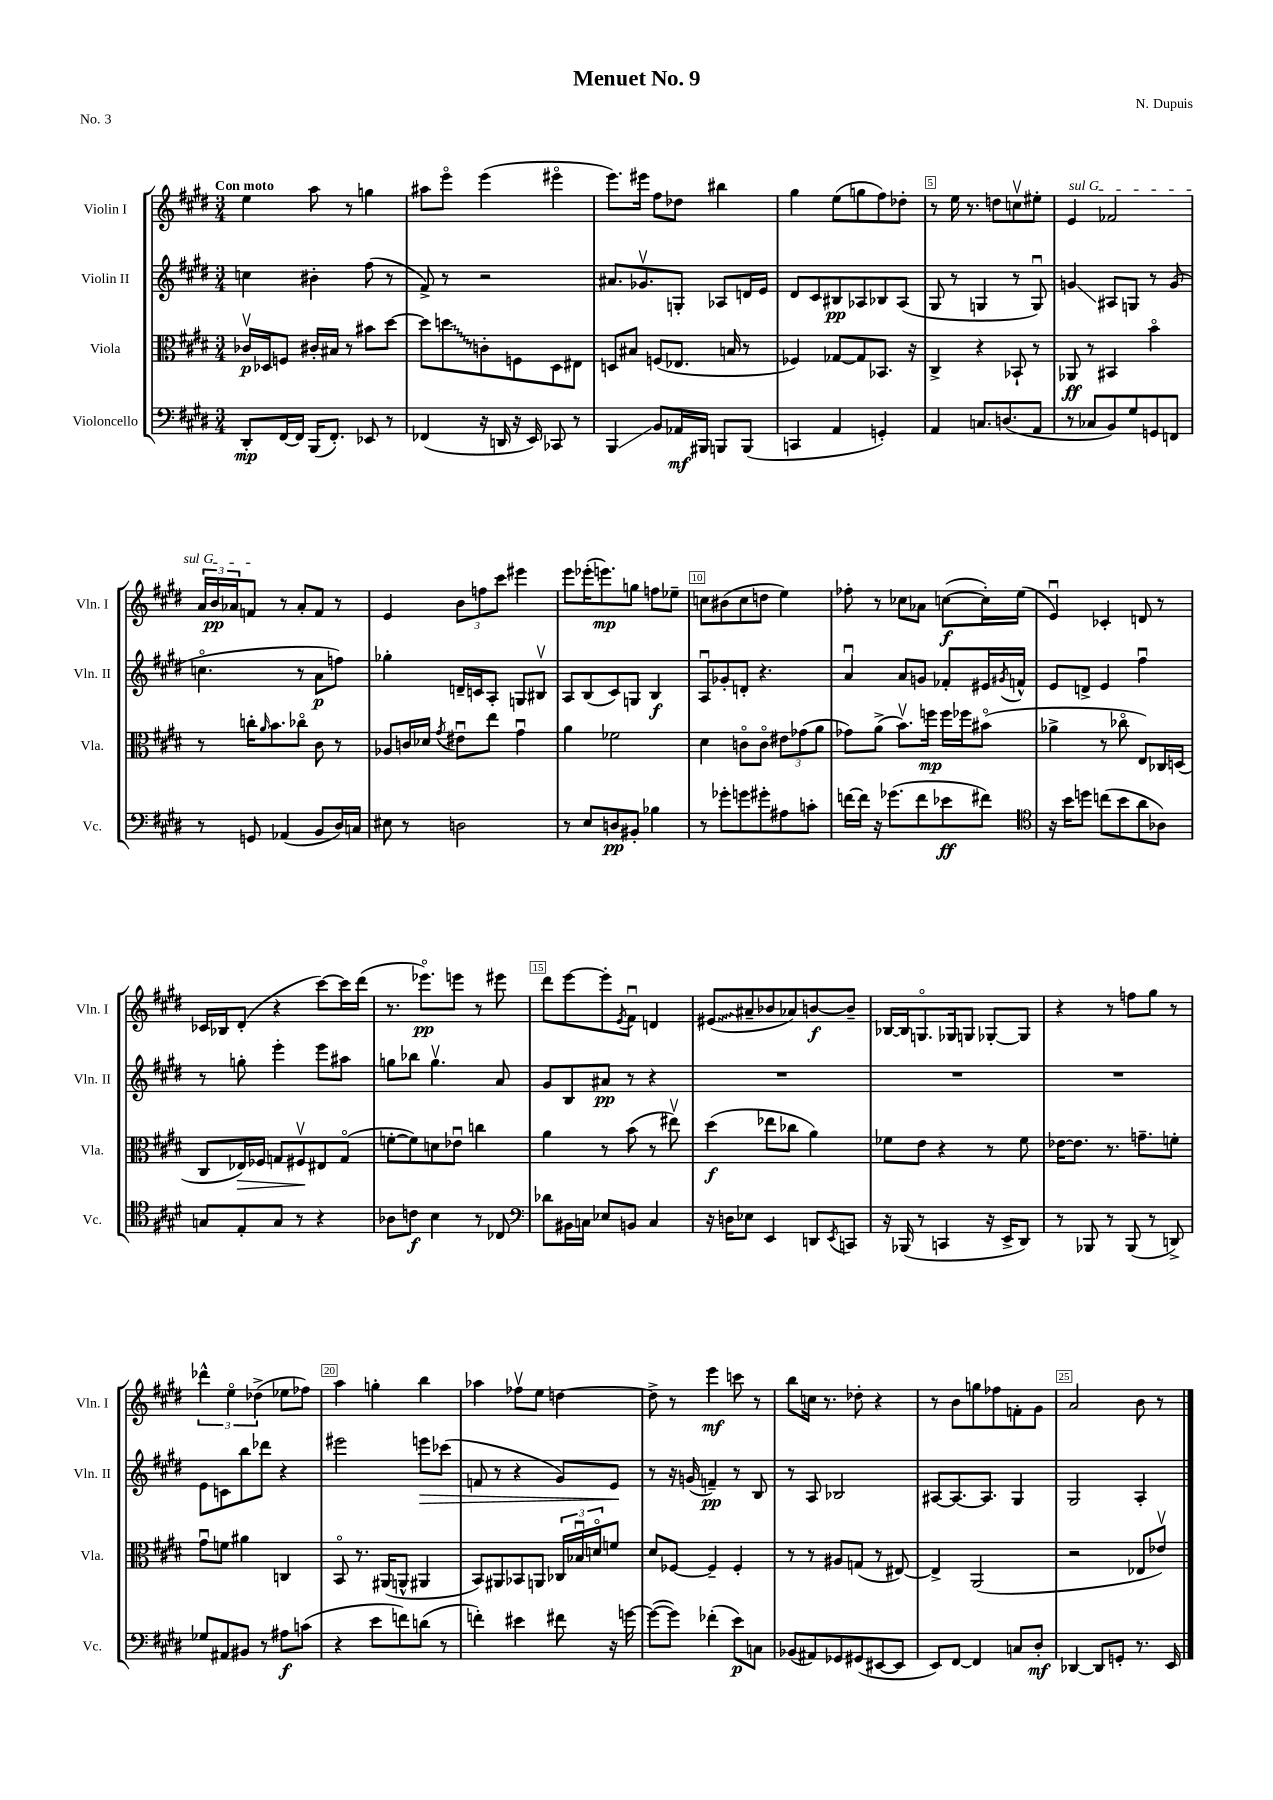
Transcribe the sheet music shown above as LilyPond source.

\header { title = "Menuet No. 9" composer = "N. Dupuis" piece = "No. 3" }
<<
\new StaffGroup <<
\new Staff = "s0" \with { instrumentName = "Violin I" shortInstrumentName = "Vln. I" } {
    \clef treble \key e \major \numericTimeSignature \time 3/4 \tempo "Con moto"
    e''4 a''8 r8 g''4 |
    ais''8 e'''8\flageolet e'''4( eis'''4\flageolet |
    e'''8.) eis'''16 fis''8 des''8 bis''4 |
    gis''4 e''8( g''8 fis''8) des''8-. |
    r8 e''16 r8. d''8 c''8\upbow eis''8-. |
    \once \override TextSpanner.bound-details.left.text = \markup { \italic "sul G" } e'4\startTextSpan fes'2 |
    \tuplet 3/2 { a'16 b'16\pp aes'16 } f'8\stopTextSpan r8 aes'8-. f'8 r8 |
    e'4 \tuplet 3/2 { b'8 f''8 cis'''8 } eis'''4 |
    e'''8 ees'''16-.( e'''8.\mp) g''8 f''8 ees''8-- |
    c''8 bis'8( c''8 d''8 e''4) |
    fes''8-. r8 ces''8 aes'8 c''8~\f( c''16-.) e''16( |
    e'4\downbow) ces'4-. d'8 r8 |
    ces'16 bes16 dis'8-.( r4 cis'''8~) cis'''16 dis'''16( |
    r8. ees'''8.\flageolet\pp) e'''8 r8 eis'''8 |
    dis'''8 e'''8~ e'''8-. \acciaccatura { e'8 } fis'8\downbow d'4 |
    \once \override Glissando.style = #'zigzag eis'8\glissando( ais'8-- bes'8 aes'8) b'8~\f b'8-- |
    bes16~ bes16 g8.\flageolet ges16 g8 ges8~-. ges8 |
    r4 r8 f''8 gis''8 r8 |
    \tuplet 3/2 { des'''4-^ e''4\flageolet des''4->( } ees''8 fes''8) |
    a''4 g''4-. b''4 |
    aes''4 fes''8\upbow e''8 d''4~ |
    d''8-> r8 e'''4\mf c'''8 r8 |
    b''8 c''16 r8. des''8-. r4 |
    r8 b'8 g''8 fes''8 f'8-. gis'8 |
    a'2 b'8 r8 \bar "|." |
}
\new Staff = "s1" \with { instrumentName = "Violin II" shortInstrumentName = "Vln. II" } {
    \clef treble \key e \major \numericTimeSignature \time 3/4
    c''4 bis'4-. fis''8( r8 |
    fis'8->) r8 r2 |
    ais'8. ges'8.\upbow g8-. aes8 d'16 e'16 |
    dis'8 cis'8 bis8\pp aes8 bes8 aes8( |
    gis8 r8 g4 r8 g8\downbow) |
    g'4\glissando ais8 g8 r8 g'8( |
    c''4.\flageolet r8 a'8\p f''8) |
    ges''4-. d'16-- c'16 a8-. g8 bis8\upbow |
    a8 b8( cis'8) g8 b4\f |
    a8\downbow ges'8-. d'8-. r4. |
    a'4\downbow a'8 g'8 fes'8-. eis'16 \acciaccatura { gis'8 } f'16-^ |
    e'8 d'8-> e'4 fis''4\downbow |
    r8 g''8-. e'''4-. e'''8 ais''8 |
    g''8 bes''8 g''4.\upbow a'8 |
    gis'8 b8 ais'8\pp r8 r4 |
    R2. |
    R2. |
    R2. |
    e'8 c'8 b''8 des'''8 r4 |
    eis'''2 e'''8\> ces'''8( |
    f'8 r8 r4 gis'8) e'8\! |
    r8 r16 g'16( f'4--\pp) r8 b8 |
    r8 a8 bes2 |
    ais8~ ais8.~ ais8. gis4 |
    gis2 a4-. \bar "|." |
}
\new Staff = "s2" \with { instrumentName = "Viola" shortInstrumentName = "Vla." } {
    \clef alto \key e \major \numericTimeSignature \time 3/4
    ces'16\upbow\p des16 f8 cis'16-. bis16 r8 bis'8 dis''8~ |
    dis''8 \once \override Glissando.style = #'zigzag d''8\glissando c'8-. f8 dis8 eis8 |
    d8 bis8 f8( ees8. b16 r8 |
    fes4) ges8~ ges8 bes,8. r16 |
    cis4-> r4 bes,8-! r8 |
    aes,8\ff r8 bis,4 b'4\flageolet |
    r8 c''16-. \grace { a'16 } b'8. ces''8\flageolet cis'8 r8 |
    aes8 c'16 des'16 \acciaccatura { gis'8 } eis'8\downbow e''8 gis'4\downbow |
    a'4 fes'2 |
    dis'4 c'8\flageolet c'8\flageolet \tuplet 3/2 { eis'8 ges'8( a'8 } |
    ges'8) a'8->( b'8.\upbow) f''16\mp f''16 fes''16 bis'8\flageolet( |
    aes'4-> r8 ces''8\flageolet e8) ces16 d16( |
    cis8 ees16\>) fes16 g8 fis8\upbow\! eis8 g8\flageolet( |
    f'8~-. f'8) d'8 ees'8\downbow c''4 |
    a'4 r8 b'8( r8 eis''8\upbow) |
    dis''4\f( ees''8 ces''8 a'4) |
    fes'8 e'8 r4 r8 fes'8 |
    ees'16~ ees'8. r8. g'8.-- f'8-. |
    gis'8\downbow f'8 ais'4 c4 |
    b,8\flageolet r8. ais,16( a,8-^ ais,4 |
    b,8) ais,8 bes,8 a,8 \tuplet 3/2 { ces16 bes16\downbow d'16\flageolet } f'8 |
    dis'8 fes8~ fes4-- fes4-. |
    r8 r8 ais8 g8( r8 eis8~) |
    eis4-> a,2( |
    r2 ees8 ees'8\upbow) \bar "|." |
}
\new Staff = "s3" \with { instrumentName = "Violoncello" shortInstrumentName = "Vc." } {
    \clef bass \key e \major \numericTimeSignature \time 3/4
    dis,8-.\mp fis,16~ fis,16 b,,16( fis,8.-.) ees,8 r8 |
    fes,4( r16 d,16 r16 e,16) ces,8 r8 |
    b,,4\glissando b,8 aes,16\mf bis,,16 b,,8 b,,8( |
    c,4 a,4 g,4-.) |
    a,4 c8. d8.( a,8 |
    r8 ces8 b,8) gis8 g,8 f,8 |
    r8 g,8 aes,4( b,8 dis16) c16 |
    eis8 r8 d2 |
    r8 e8 d8\pp bis,8-. bes4 |
    r8 ges'8-. g'8 gis'8-. ais8 c'8-. |
    f'16~ f'16 r16 ges'8.( f'8 ees'8\ff fis'8) |
    \clef tenor r16 b'16 d''8 c''8( b'8 a'8 aes8) |
    g8 e8-. g8 r8 r4 |
    aes8 c'8\f b4 r8 ces8 |
    \clef bass des'8 bis,16 c16 ees8 b,8 c4 |
    r16 d16 ees8 e,4 d,8 \acciaccatura { e,8 } c,8 |
    r16 bes,,16( r8 c,4 r16 e,16-> dis,8) |
    r8 bes,,8 r8 bes,,8( r8 d,8->) |
    ges8 ais,8 bis,8 r8 ais8\f c'8( |
    r4 e'8 f'8) d'8( r8 |
    f'4-.) eis'4 fis'8 r16 g'16~ |
    g'8~( g'8) fes'4-.( e'8\p) c8 |
    bes,8( ais,8) ges,8 gis,8( eis,8~ eis,8 |
    e,8) fis,8~ fis,4 c8 dis8-.\mf |
    des,4~ des,8 g,8-. r8. e,16 \bar "|." |
}
>>
>>
\layout { \context { \Score \override BarNumber.break-visibility = ##(#f #t #t) barNumberVisibility = #(every-nth-bar-number-visible 5) \override BarNumber.stencil = #(make-stencil-boxer 0.1 0.3 ly:text-interface::print) } }
